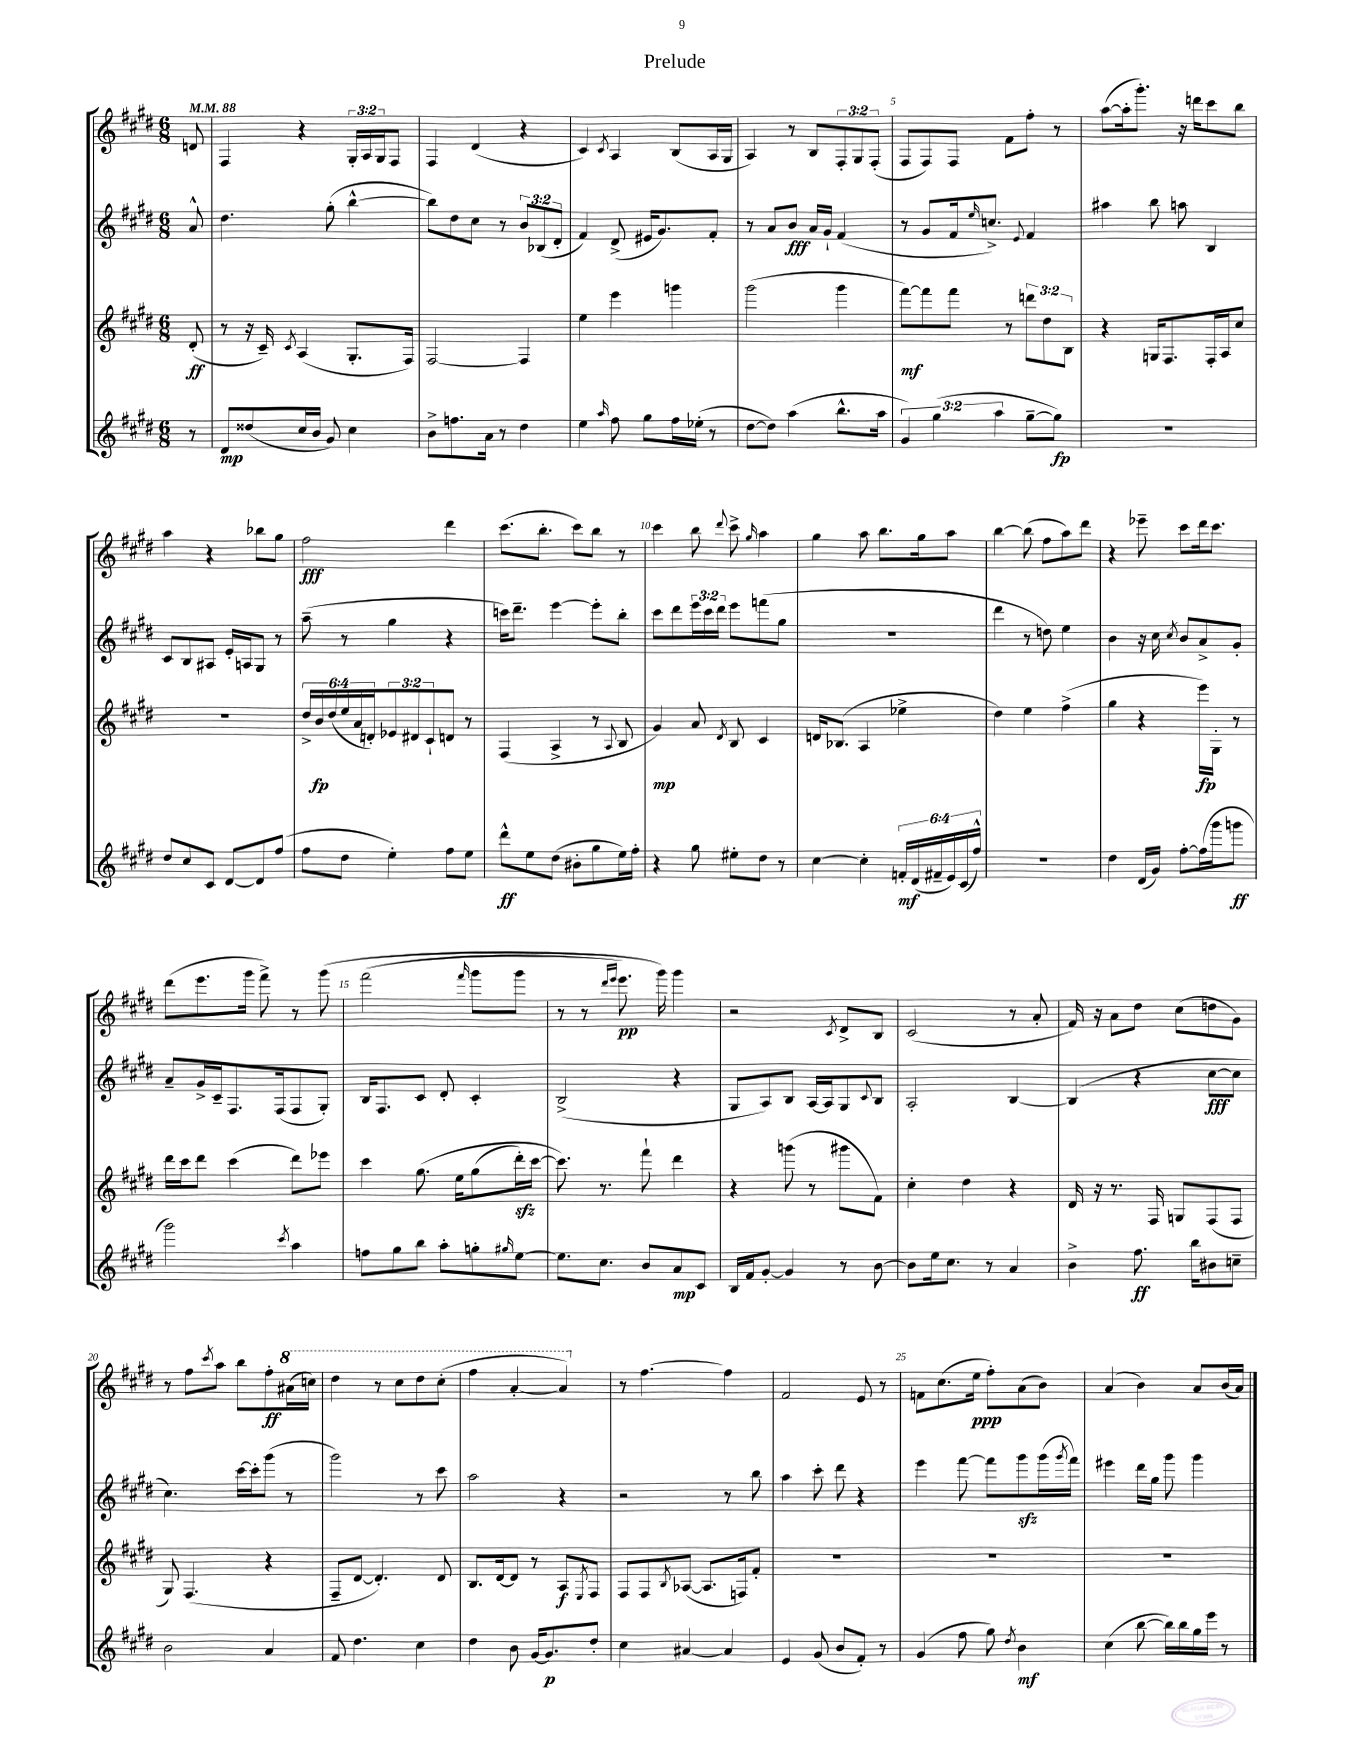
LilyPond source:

\header { title = "Prelude" }
<<
\new StaffGroup <<
\new Staff = "s0" {
    \clef treble \key e \major \numericTimeSignature \time 6/8 \override Staff.TupletNumber.text = #tuplet-number::calc-fraction-text \partial 8 \tempo 4 = 88
    d'8 |
    fis4 r4 \tuplet 3/2 { gis16-. a16 gis16 } fis8 |
    fis4 dis'4( r4 |
    cis'4) \acciaccatura { cis'8 } a4 b8( a16 gis16 |
    a4) r8 b8 \tuplet 3/2 { fis8-. gis8 fis8-.( } |
    fis8 fis8) fis8 fis'8 fis''8-. r8 |
    a''8~( a''16-. gis'''8.-.) r16 d'''16 cis'''8 b''8 |
    a''4 r4 bes''8 gis''8 |
    fis''2\fff dis'''4 |
    cis'''8.( b''8.-. cis'''8) b''8 r8 |
    cis'''4 b''8 \appoggiatura { dis'''8 } cis'''8-> \grace { gis''16 } a''4 |
    gis''4 a''8 b''8. gis''16 a''8 |
    b''4~ b''8( fis''8 a''8) dis'''8 |
    r4 ees'''8-- cis'''8 dis'''16 cis'''8. |
    dis'''8( e'''8. gis'''16 fis'''8->) r8 gis'''8\( |
    fis'''2( \grace { fis'''16 } gis'''8 gis'''8 |
    r8 r8 \grace { dis'''16 e'''16 } e'''8.\pp) gis'''16\) gis'''4 |
    r2 \acciaccatura { cis'8 } dis'8-> b8 |
    cis'2( r8 a'8-. |
    fis'16) r16 a'8 dis''8 cis''8( d''8 gis'8) |
    r8 fis''8 \acciaccatura { cis'''8 } a''8 b''8 fis''8-.\ff \ottava #1 ais''16( c'''16) |
    dis'''4 r8 cis'''8 dis'''8 cis'''8-.( |
    fis'''4 a''4~-. a''4) \ottava #0 |
    r8 fis''4.~ fis''4 |
    fis'2 e'8 r8 |
    f'8 cis''8.( e''16\ppp fis''8-.) a'8( b'8) |
    a'4( b'4) a'8 b'16( a'16) \bar "|." |
}
\new Staff = "s1" {
    \clef treble \key e \major \numericTimeSignature \time 6/8 \override Staff.TupletNumber.text = #tuplet-number::calc-fraction-text \partial 8
    a'8-^ |
    dis''4. gis''8-.( b''4~-^ |
    b''8) dis''8 cis''8 r8 \tuplet 3/2 { b'8 bes8( dis'8-. } |
    fis'4) dis'8->( eis'16 gis'8.) fis'8-. |
    r8 a'8 b'8\fff a'16 gis'16-! fis'4( |
    r8 gis'8 fis'16 \grace { e''16 } c''8.->) \appoggiatura { e'8 } fis'4 |
    ais''4 b''8 a''8 b4 |
    cis'8 b8 ais8 e'16-. a16 gis8 r8 |
    a''8--( r8 gis''4 r4 |
    c'''16) dis'''8.-- e'''4~ e'''8-. b''8-. |
    cis'''8 dis'''8 \tuplet 3/2 { e'''16 cis'''16 dis'''16 } e'''8 f'''8( gis''8 |
    R2. |
    dis'''4 r8 d''8) e''4 |
    b'4 r16 cis''16 \acciaccatura { cis''8 } b'8 a'8-> gis'8-. |
    a'8-- gis'16-> cis'16-- fis8. fis16( fis8 gis8-.) |
    b16 fis8. cis'8 dis'8-. cis'4-. |
    b2->( r4 |
    gis8 a8) b8 a16~ a16 gis8 \appoggiatura { cis'8 } b8 |
    a2-. b4~ |
    b4( r4 cis''8~\fff cis''8 |
    cis''4.) cis'''16~ cis'''16-. gis'''8( r8 |
    gis'''2) r8 cis'''8 |
    a''2 r4 |
    r2 r8 b''8 |
    a''4 cis'''8-. dis'''8 r4 |
    e'''4 fis'''8~ fis'''8 gis'''8\sfz gis'''16( \acciaccatura { gis'''8 } fis'''16) |
    eis'''4 dis'''16 gis''16 gis'''8 gis'''4 \bar "|." |
}
\new Staff = "s2" {
    \clef treble \key e \major \numericTimeSignature \time 6/8 \override Staff.TupletNumber.text = #tuplet-number::calc-fraction-text \partial 8
    dis'8-.\ff( |
    r8 r16 cis'16--) \acciaccatura { cis'8 } a4( gis8.-. fis16) |
    fis2~ fis4 |
    e''4 e'''4 g'''4 |
    gis'''2( gis'''4 |
    fis'''8~\mf) fis'''8 fis'''8 r8 \tuplet 3/2 { d'''8 dis''8 b8 } |
    r4 g16 fis8. fis16-. a16 cis''8 |
    R2. |
    \tuplet 6/4 { dis''16-> b'16\fp dis''16( e''16 a'16 d'16-.) } \tuplet 3/2 { ees'8 dis'8 cis'8-! } d'8 r8 |
    fis4( a4-> r8 \appoggiatura { a8 } b8 |
    gis'4\mp) a'8 \acciaccatura { dis'8 } b8 cis'4 |
    d'16 bes8.( a4 ees''4-> |
    dis''4) e''4 fis''4->( |
    gis''4 r4 e'''16\fp) gis16-. r8 |
    dis'''16 cis'''16 dis'''8 cis'''4( dis'''8) ees'''8 |
    cis'''4 gis''8.\( e''16 gis''8( dis'''16-.\sfz) cis'''16~ |
    cis'''8.\) r8. fis'''8-! dis'''4 |
    r4 g'''8( r8 gis'''8 fis'8) |
    cis''4-. dis''4 r4 |
    dis'16 r16 r8. fis16 g8 fis8( fis8 |
    gis8) fis4.( r4 |
    fis8-- dis'8~ dis'4.-.) dis'8 |
    b8. dis'16~ dis'8 r8 a8\f \acciaccatura { e8 } fis8 |
    fis8 fis8 \acciaccatura { b8 } aes8~( aes8. f16) fis'8-. |
    R2. |
    R2. |
    R2. \bar "|." |
}
\new Staff = "s3" {
    \clef treble \key e \major \numericTimeSignature \time 6/8 \override Staff.TupletNumber.text = #tuplet-number::calc-fraction-text \partial 8
    r8 |
    dis'8\mp disis''8( cis''16 b'16 gis'8) cis''4 |
    b'8-> f''8. a'16 r8 dis''4 |
    e''4 \grace { a''16 } fis''8 gis''8 fis''16 ees''16-.( r8 |
    dis''8~ dis''8) a''4( b''8.-^ a''16 |
    \tuplet 3/2 { gis'4) gis''4( a''4 } gis''8~-- gis''8\fp) |
    R2. |
    dis''8 cis''8 cis'8 dis'8~ dis'8 fis''8( |
    fis''8 dis''8 e''4-.) fis''8 e''8 |
    dis'''8-^\ff e''8 dis''8( bis'8-. gis''8 e''16) fis''16-. |
    r4 gis''8 eis''8-. dis''8 r8 |
    cis''4~ cis''4-. \tuplet 6/4 { f'16-.\mf dis'16( fis'16-- e'16) cis'16( fis''16-^) } |
    R2. |
    dis''4 dis'16( gis'16) fis''8~-. fis''16( gis'''16 g'''8\ff |
    gis'''2) \acciaccatura { cis'''8 } a''4 |
    f''8 gis''8 b''8 a''8-. g''8-. \grace { gis''16 } e''8~ |
    e''8. cis''8. b'8 a'8\mp cis'8 |
    b16 fis'16 gis'8~-. gis'4 r8 b'8~ |
    b'8 e''16 cis''8. r8 a'4 |
    b'4-> fis''8.\ff b''16 bis'8 c''8-- |
    b'2 a'4 |
    fis'8 dis''4. cis''4 |
    dis''4 b'8 gis'16~ gis'8.\p dis''8-. |
    cis''4 ais'4~ ais'4 |
    e'4 gis'8( b'8 fis'8-.) r8 |
    gis'4( fis''8 gis''8) \acciaccatura { dis''8 } b'4\mf |
    cis''4( b''8~ b''16) b''16 gis''16 e'''16 r8 \bar "|." |
}
>>
>>
\layout { \context { \Score \override BarNumber.break-visibility = ##(#f #t #t) barNumberVisibility = #(every-nth-bar-number-visible 5) } }
